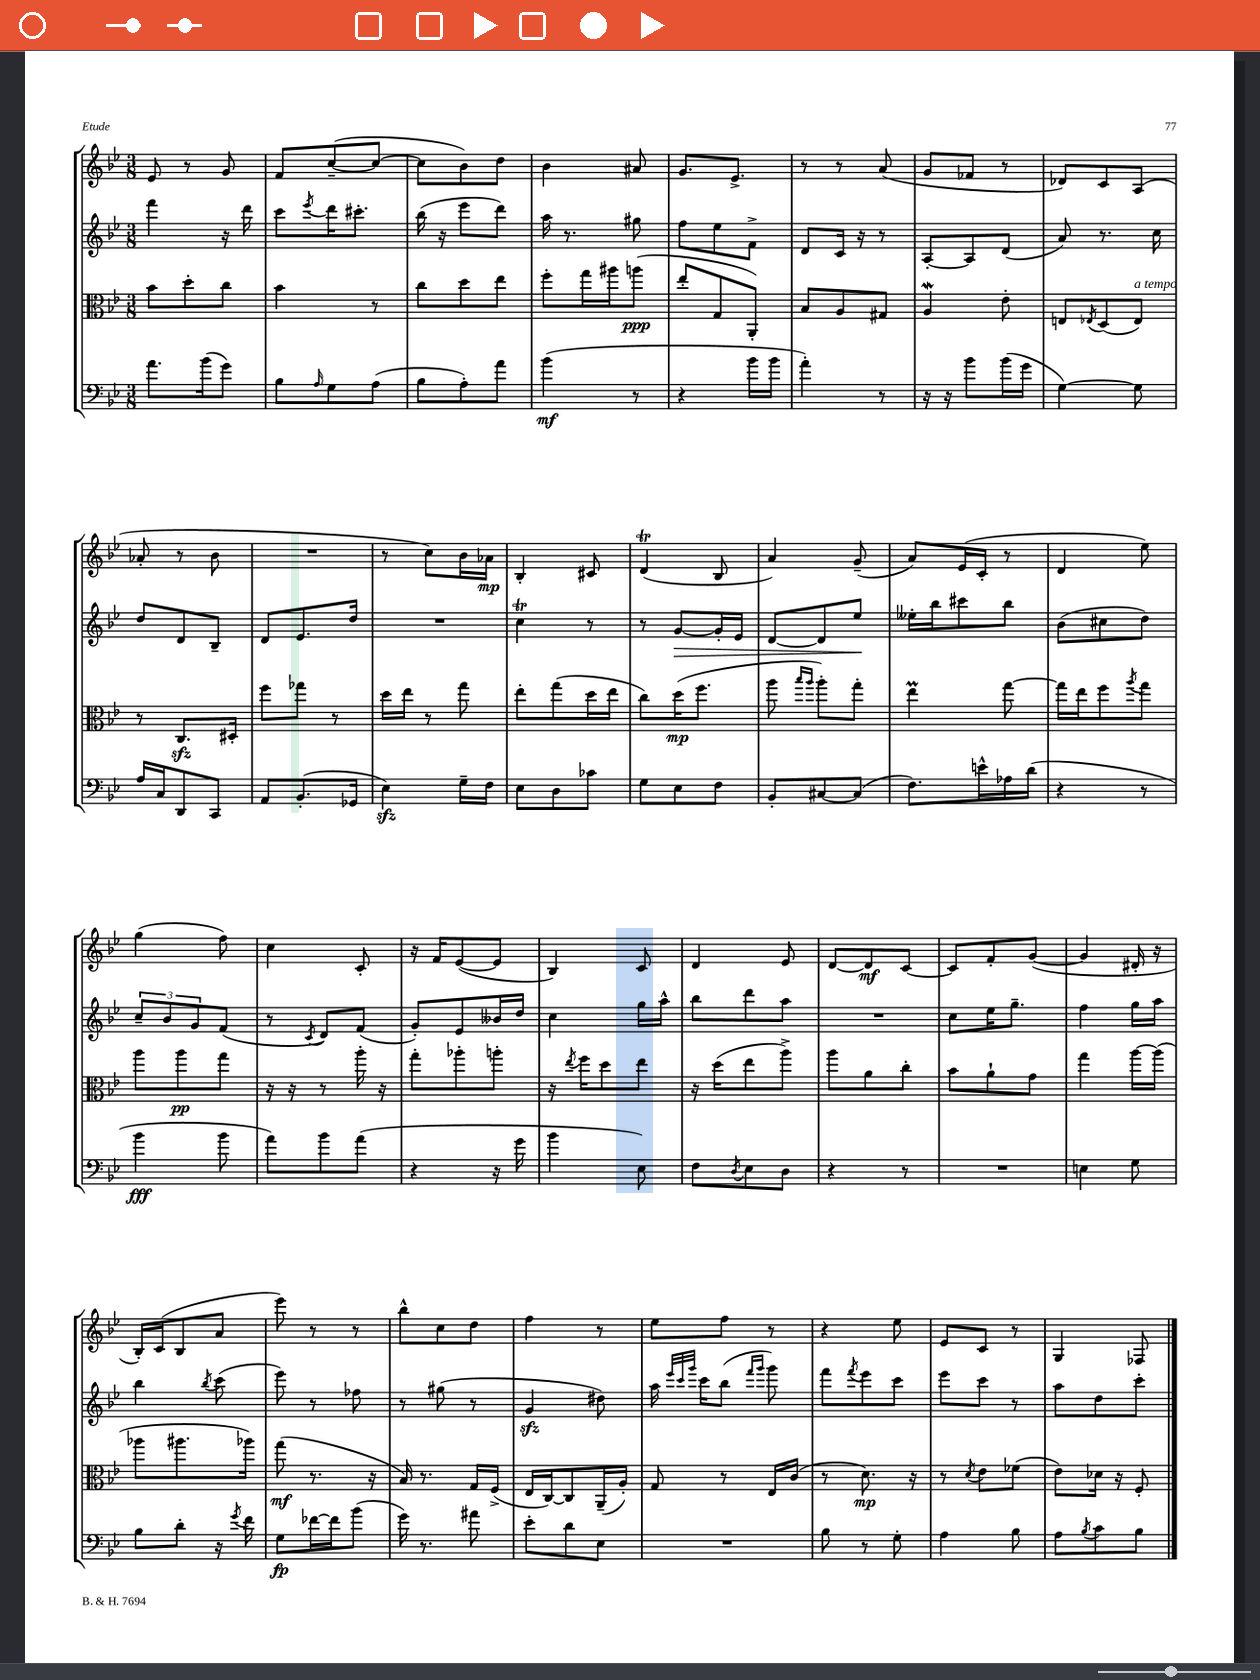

**kern	**kern	**kern	**kern
*staff4	*staff3	*staff2	*staff1
*clefF4	*clefC3	*clefG2	*clefG2
*k[b-e-]	*k[b-e-]	*k[b-e-]	*k[b-e-]
*M3/8	*M3/8	*M3/8	*M3/8
8.a\L	8b-\L	4fff\	8e-/
.	8dd'\	.	8r
(16b-\k	.	.	.
8g\J)	8cc\J	16r	8g/
.	.	16ddd\	.
=	=	=	=
8B-\L	4b-\	8ccc\L	8f/L
16qqA/	.	8qeee-/	.
8G\	.	16ddd\K	([8cc~/
.	.	8.ccc#'\J	.
(8A\J	8r	.	8cc/_J
=	=	=	=
8B-\L	8cc\L	(16bb-\	8cc\]L
.	.	16r	.
8A'\)	8dd\	8eee-\L	8b-\)
8a\J	8ee-\J	8ddd\J)	8dd\J
=	=	=	=
(4b-\	8ff'\L	16aa\	4b-\
.	.	8.r	.
.	16gg\L	.	.
.	16aa#\J	.	.
8r	(8aa\J	8gg#\	8a#/
=	=	=	=
4r	8ee-'/L	8ff\L	8.g/L
.	8G/	8ee-\	.
.	.	.	8.e-^/J
16b-\LL	8AA'/J)	8f^\J	.
16b-\JJ	.	.	.
=	=	=	=
4a'\)	8B-/L	8d/L	8r
.	8A/	16c/Jk	8r
.	.	16r	.
8r	8G#/J	8r	(8a/
=	=	=	=
16r	4A/	[8A'/L	8g/L
16r	.	.	.
8b-\L	.	8A/]	8f-/J
(16b-\L	8e-'\	(8d/J	8r
16g\JJ	.	.	.
=	=	=	=
[4G\)	8E/L	8a/)	8d-/L)
.	8qE-/	.	.
.	(8D/	8.r	8c/
8G\]	8E-/J)	.	(8A/J
.	.	16cc\	.
=	=	=	=
16A/LL	8r	8dd/L	8a-'/
16C/J	.	.	.
8DD/	8.C/L	8d/	8r
8CC/J	.	8B-~/J	8b-\
.	16D#'/Jk	.	.
=	=	=	=
8AA/L	8ff\L	8d/L	4.r
(8.BB-'/	8gg-\J	8.e-/	.
.	8r	.	.
16GG-/Jk	.	16dd/Jk	.
=	=	=	=
4E-\)	16dd\LL	4.r	8r
.	16ee-\JJ	.	.
.	8r	.	8cc\L)
16G~\LL	8gg\	.	16b-\L
16F\JJ	.	.	16a-\JJ
=	=	=	=
8E-\L	8ee-'\L	4cc\	4B-'/
8D\	(8gg\	.	.
8c-\J	16dd\L	8r	8c#/
.	16ee-\JJ	.	.
=	=	=	=
8G\L	8cc\L)	8r	(4d/
8E-\	(16dd\K	[8g/L	.
.	8.ff\J	.	.
8F\J	.	16g'/]L	8B-/
.	.	16e-/JJ	.
=	=	=	=
8BB-'/L	8aa\	[8d/L	4a/)
.	16qqbb-/LL	.	.
.	16qqaa/JJ	.	.
[8C#/	8aa'\L)	8d/]	.
(8C#/]J	8gg'\J	8ee-/J	(8g~/
=	=	=	=
8.F\L)	4ee-\	16ee--'\LL	8a/L)
.	.	16bb-\J	.
.	.	8ccc#\	(16e-/L
16e^^\L	.	.	16c'/JJ
16A-\	[8gg\	8bb-\J	8r
(16d\JJ	.	.	.
=	=	=	=
4r	16gg\]LL	(8b-\L	4d/
.	16ee-\J	.	.
.	8ff\	8cc#\	.
.	8qaa/	.	.
8r	8gg\J	8dd\J)	8ee-\)
=	=	=	=
4b-\	8aa\L	12cc~/L	(4gg\
.	.	12b-/	.
.	8aa\	.	.
.	.	12g/	.
8b-\	8gg\J	(8f/J	8ff\)
=	=	=	=
8a\L)	16r	8r	4cc\
.	16r	.	.
.	.	8qc/	.
8b-\	8r	8d/L)	.
(8a\J	16aa'\	(8f/J	8c'/
.	16r	.	.
=	=	=	=
4r	8gg'\L	8g'/L)	16r
.	.	.	16f/LK
.	8aa-'\	8e-/	([8e-/
16r	8aa'\J	16b--/L	8e-/]J
16g\	.	16dd/JJ	.
=	=	=	=
4b-\	16r	4cc\	4B-/)
.	8qee-/	.	.
.	16ff\LK	.	.
.	8dd\	.	.
8E-\)	8ee-\J	16gg\LL	8c/
.	.	16aa^^\JJ	.
=	=	=	=
8F\L	16r	8bb-\L	4d/
.	(16dd\LK	.	.
8qD/	.	.	.
8E-\	8ee-\	8ddd\	.
8D\J	8aa^\J)	8aa\J	8e-/
=	=	=	=
4r	8aa\L	4.r	[8d/L
.	8a\	.	8d/]
8r	8cc'\J	.	[8c/J
=	=	=	=
4.r	8b-\L	8cc\L	8c/]L
.	8a`\	16ee-\K	8f'/
.	.	8.gg~\J	.
.	8g\J	.	([8g/J
=	=	=	=
4E\	4gg\	4ff\	4g/]
8G\	[16aa\LL	16gg\LL	16d#'/
.	(16aa\]JJ	16aa\JJ	16r
=	=	=	=
8B-\L	8aa-\L	4bb-\	16B-'/LL)
.	.	.	(16c/J
8d'\J	8.aa#\	.	8B-/
.	.	8qbb-/	.
16r	.	(8ccc\	8a/J
8qg/	.	.	.
16f\	16aa-\Jk)	.	.
=	=	=	=
8G\L	(8gg\	8eee-\)	8eee-\)
[16f-\L	8.r	8r	8r
16f-\]J	.	.	.
(8b-\J	.	8ff-\	8r
.	16r	.	.
=	=	=	=
16g\)	16B-/)	8r	8bb-^^\L
8.r	8.r	.	.
.	.	(8gg#\	8cc\
8a#\	16G/LL	8r	8dd\J
.	(16F^/JJ	.	.
=	=	=	=
8e-'\L	16E-/LL	4g/	4ff\
.	[16C/J)	.	.
8d\	8C/]	.	.
8E-\J	(16AA~/L	8dd#\)	8r
.	16A'/JJ)	.	.
=	=	=	=
4.r	8G/	16aa\	8ee-\L
.	.	32qqeee-/LLL	.
.	.	32qqccc/	.
.	.	32qqggg/JJJ	.
.	.	16ccc\LK	.
.	8r	(8bb-\J	8ff\J
.	.	16qqfff/LL	.
.	.	16qqggg/JJ	.
.	16E-/LL	8ggg\)	8r
.	(16c/JJ	.	.
=	=	=	=
8B-\	8r	8fff\L	4r
.	.	8qfff/	.
8r	8.d\)	8eee-\	.
8G'\	.	8ccc\J	8ee-\
.	16r	.	.
=	=	=	=
4A\	8r	8eee-\L	8e-/L
.	8qd/	.	.
.	8e-\L	8ccc\J	8c/J
8B-\	(8f-\J	8r	8r
=	=	=	=
8A\L	8e-\L)	8aa\L	4G/
8qB-/	.	.	.
8c\	16d-\Jk	8dd\	.
.	16r	.	.
8B-\J	8F'/	8ccc'\J	8F-/
==	==	==	==
*-	*-	*-	*-
